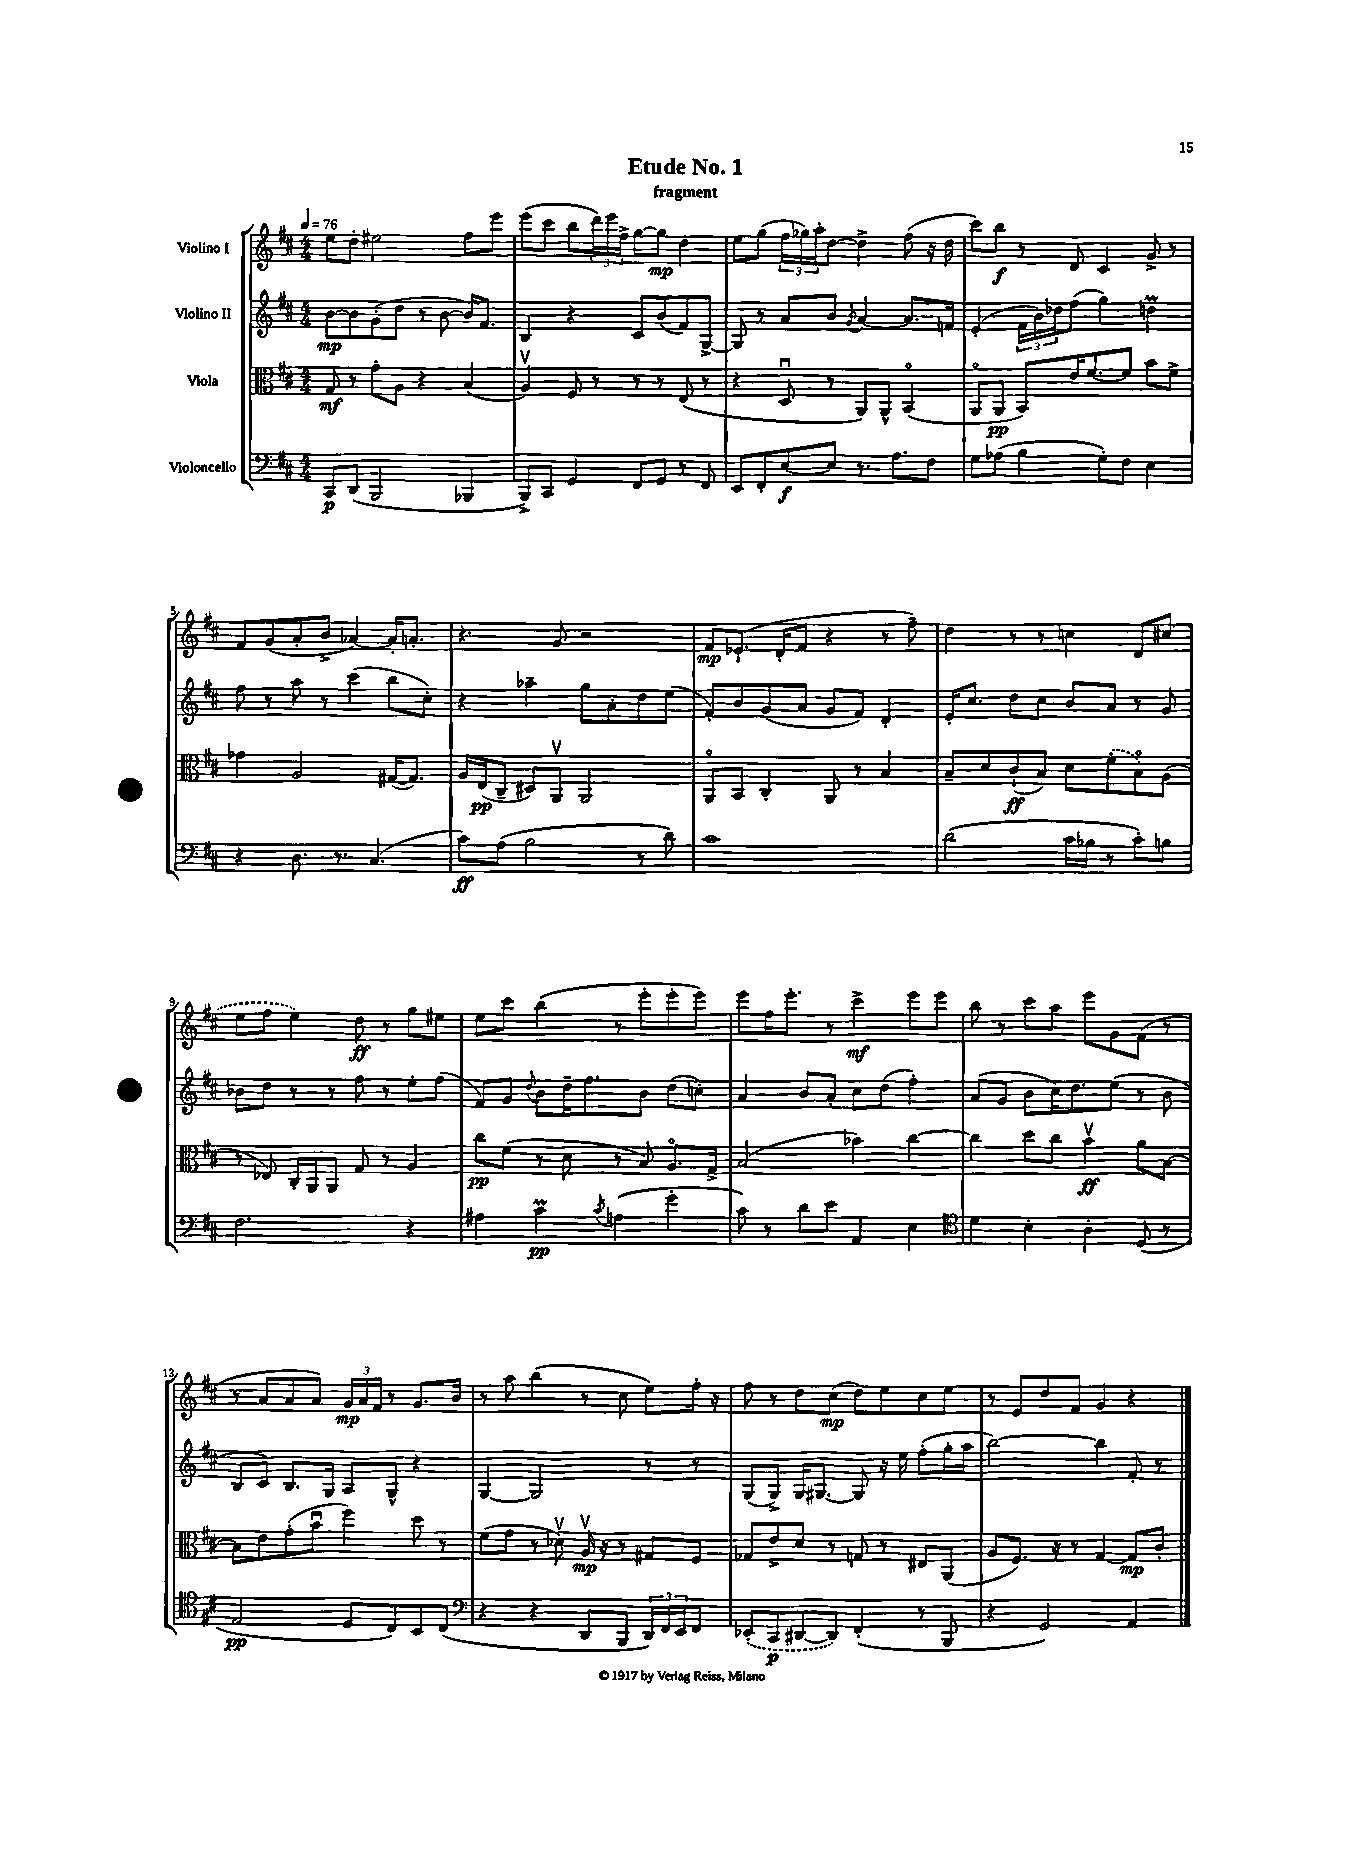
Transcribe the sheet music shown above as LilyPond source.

\header { title = "Etude No. 1" subtitle = "fragment" }
<<
\new StaffGroup <<
\new Staff = "s0" \with { instrumentName = "Violino I" } {
    \clef treble \key d \major \numericTimeSignature \time 4/4 \tempo 4 = 76
    e''8 d''8-. eis''2 fis''8 e'''8 |
    e'''8( cis'''8 b''8 \tuplet 3/2 { d'''16) e'''16 fis''16-> } g''8~ g''8\mp d''4 |
    e''8 g''8( \tuplet 3/2 { fis''16 ges''16) a''16-. } d''8~ d''4-> fis''8( r16 d''16 |
    cis'''8) b''8\f r8 d'8 cis'4 g'8-> r8 |
    fis'8 g'8( a'8-. b'8-> aes'4~) aes'16-. a'8.-. |
    r4. g'8 r2 |
    fis'8\mp ees'8.-!( d'16-. fis'8 r4 r8 fis''8--) |
    d''4 r8 r8 c''4 d'8 \once \slurDashed cis''8( |
    e''8 fis''8 e''4) d''8\ff r8 g''8 eis''8 |
    e''8 cis'''8 b''4( r8 e'''8-. e'''8-. e'''8) |
    e'''8 fis''16 e'''8.-. r8 cis'''4->\mf e'''8 e'''8 |
    b''8 r8 cis'''8 a''8 e'''8 g'8 fis'8( r8 |
    r8 a'8 a'8 a'8) \tuplet 3/2 { g'16\mp a'16 fis'16 } r8 g'8. b'16 |
    r8 a''8 b''4( r8 cis''8 e''8) fis''16-. r16 |
    fis''8 r8 d''8 cis''8\mp( d''8) e''8 cis''8 e''8 |
    r8 e'8 d''8 fis'8 g'4 r4 \bar "|." |
}
\new Staff = "s1" \with { instrumentName = "Violino II" } {
    \clef treble \key d \major \numericTimeSignature \time 4/4
    b'8~\mp b'8 g'8-.( d''8 r8 b'8~ b'16) fis'8. |
    b4 r4 cis'8 b'8( fis'8) g8~-> |
    g8 r8 a'8 b'8 \acciaccatura { g'8 } a'4~ a'8. f'16 |
    e'4-.( \tuplet 3/2 { fis'16 b'16) des''16 } fis''8( g''4) d''4\prall |
    fis''8 r8 a''8 r8 cis'''4( b''8 cis''8-.) |
    r4 aes''4-- g''8 a'8-. d''8 e''8( |
    fis'8-.) b'8 g'8( a'8 g'8 fis'8) d'4-. |
    e'16-. cis''8. d''8 cis''8 b'8 a'8 r8 g'8 |
    bes'8 d''8 r8 r8 fis''8 r8 e''8-. fis''8( |
    fis'8) g'8 \appoggiatura { d''8 } b'8 d''16-- fis''8. b'8 d''8( c''8-.) |
    a'4 b'8 a'8-. cis''8 d''8( fis''4-.) |
    a'8( g'8 b'8 cis''16) d''8. e''8( r8 b'8 |
    b8 cis'8) b8. g16 a8 g8-^ r4 |
    g4~ g2 r8 r8 |
    g8( g8->) g16 gis8.~ gis8 r16 e''16 fis''8-.( g''16-. a''16 |
    b''2~) b''4 fis'8-. r8 \bar "|." |
}
\new Staff = "s2" \with { instrumentName = "Viola" } {
    \clef alto \key d \major \numericTimeSignature \time 4/4
    g8\mf r8 g'8-. a8 r4 b4( |
    a4\upbow) fis8 r8 r8 r8 e8( r8 |
    r4 d8\downbow r8 a,8) a,8-^ b,4\flageolet( |
    a,8\flageolet a,8\pp b,8) e'16 fis'8.~ fis'8 b'8 fis'8-> |
    ges'4 a2 gis16~( gis8.) |
    a16 e16\pp( cis8-- dis8) a,8\upbow a,2 |
    a,8\flageolet b,8 cis4-. a,8 r8 b4 |
    b8-- d'8 cis'8-!\ff( b8) d'8 \once \slurDashed fis'8-.( b8\flageolet) a8( |
    r8 ees8) cis16-. a,16 a,8 g8 r8 a4 |
    cis''8\pp fis'8( r8 d'8 r8 b8) a8.\flageolet g16-> |
    b2( bes'4) cis''4~ |
    cis''4 d''8 cis''8 b'4\upbow\ff a'8 b8~ |
    b8 e'8 g'8-.( b'8\downbow fis''4) d''8 r8 |
    fis'8( g'8 r8 des'8\upbow) a16\upbow\mp r16 r8 gis8 fis8 |
    ges8 e'8-> d'8 r8 g8 r8 eis8 a,8( |
    a8 fis8.) r16 r8 g4~ g8\mp cis'8-. \bar "|." |
}
\new Staff = "s3" \with { instrumentName = "Violoncello" } {
    \clef bass \key d \major \numericTimeSignature \time 4/4
    cis,8\p d,8( b,,2 bes,,4 |
    b,,8->) cis,8 g,4 fis,8 g,8 r8 fis,8 |
    e,8 fis,8-. e8~\f e8 r8. a8. fis8 |
    g8 aes8( b4 g8-.) fis8 e4 |
    r4 d8. r8. cis4.( |
    cis'8\ff) a8( b2 r8 d'8) |
    cis'1 |
    d'2( cis'16 bes16 r8 cis'8-.) b8 |
    fis2. r4 |
    ais4 cis'4\prall\pp \acciaccatura { cis'8 } a4( g'4-. |
    cis'8) r8 d'8 e'8 a,4 e4 |
    \clef tenor d'4 b4-. a4-. d8( r8 |
    e2\pp d8 cis8) b,8 cis8( |
    \clef bass r4 r4 d,8 b,,8 \tuplet 3/2 { d,16) fis,16 e,16 } fis,8 |
    \once \slurDashed ees,8-.( cis,8\p dis,8~ dis,8) fis,4-.( r8 b,,8 |
    r4 g,2) a,4 \bar "|." |
}
>>
>>
